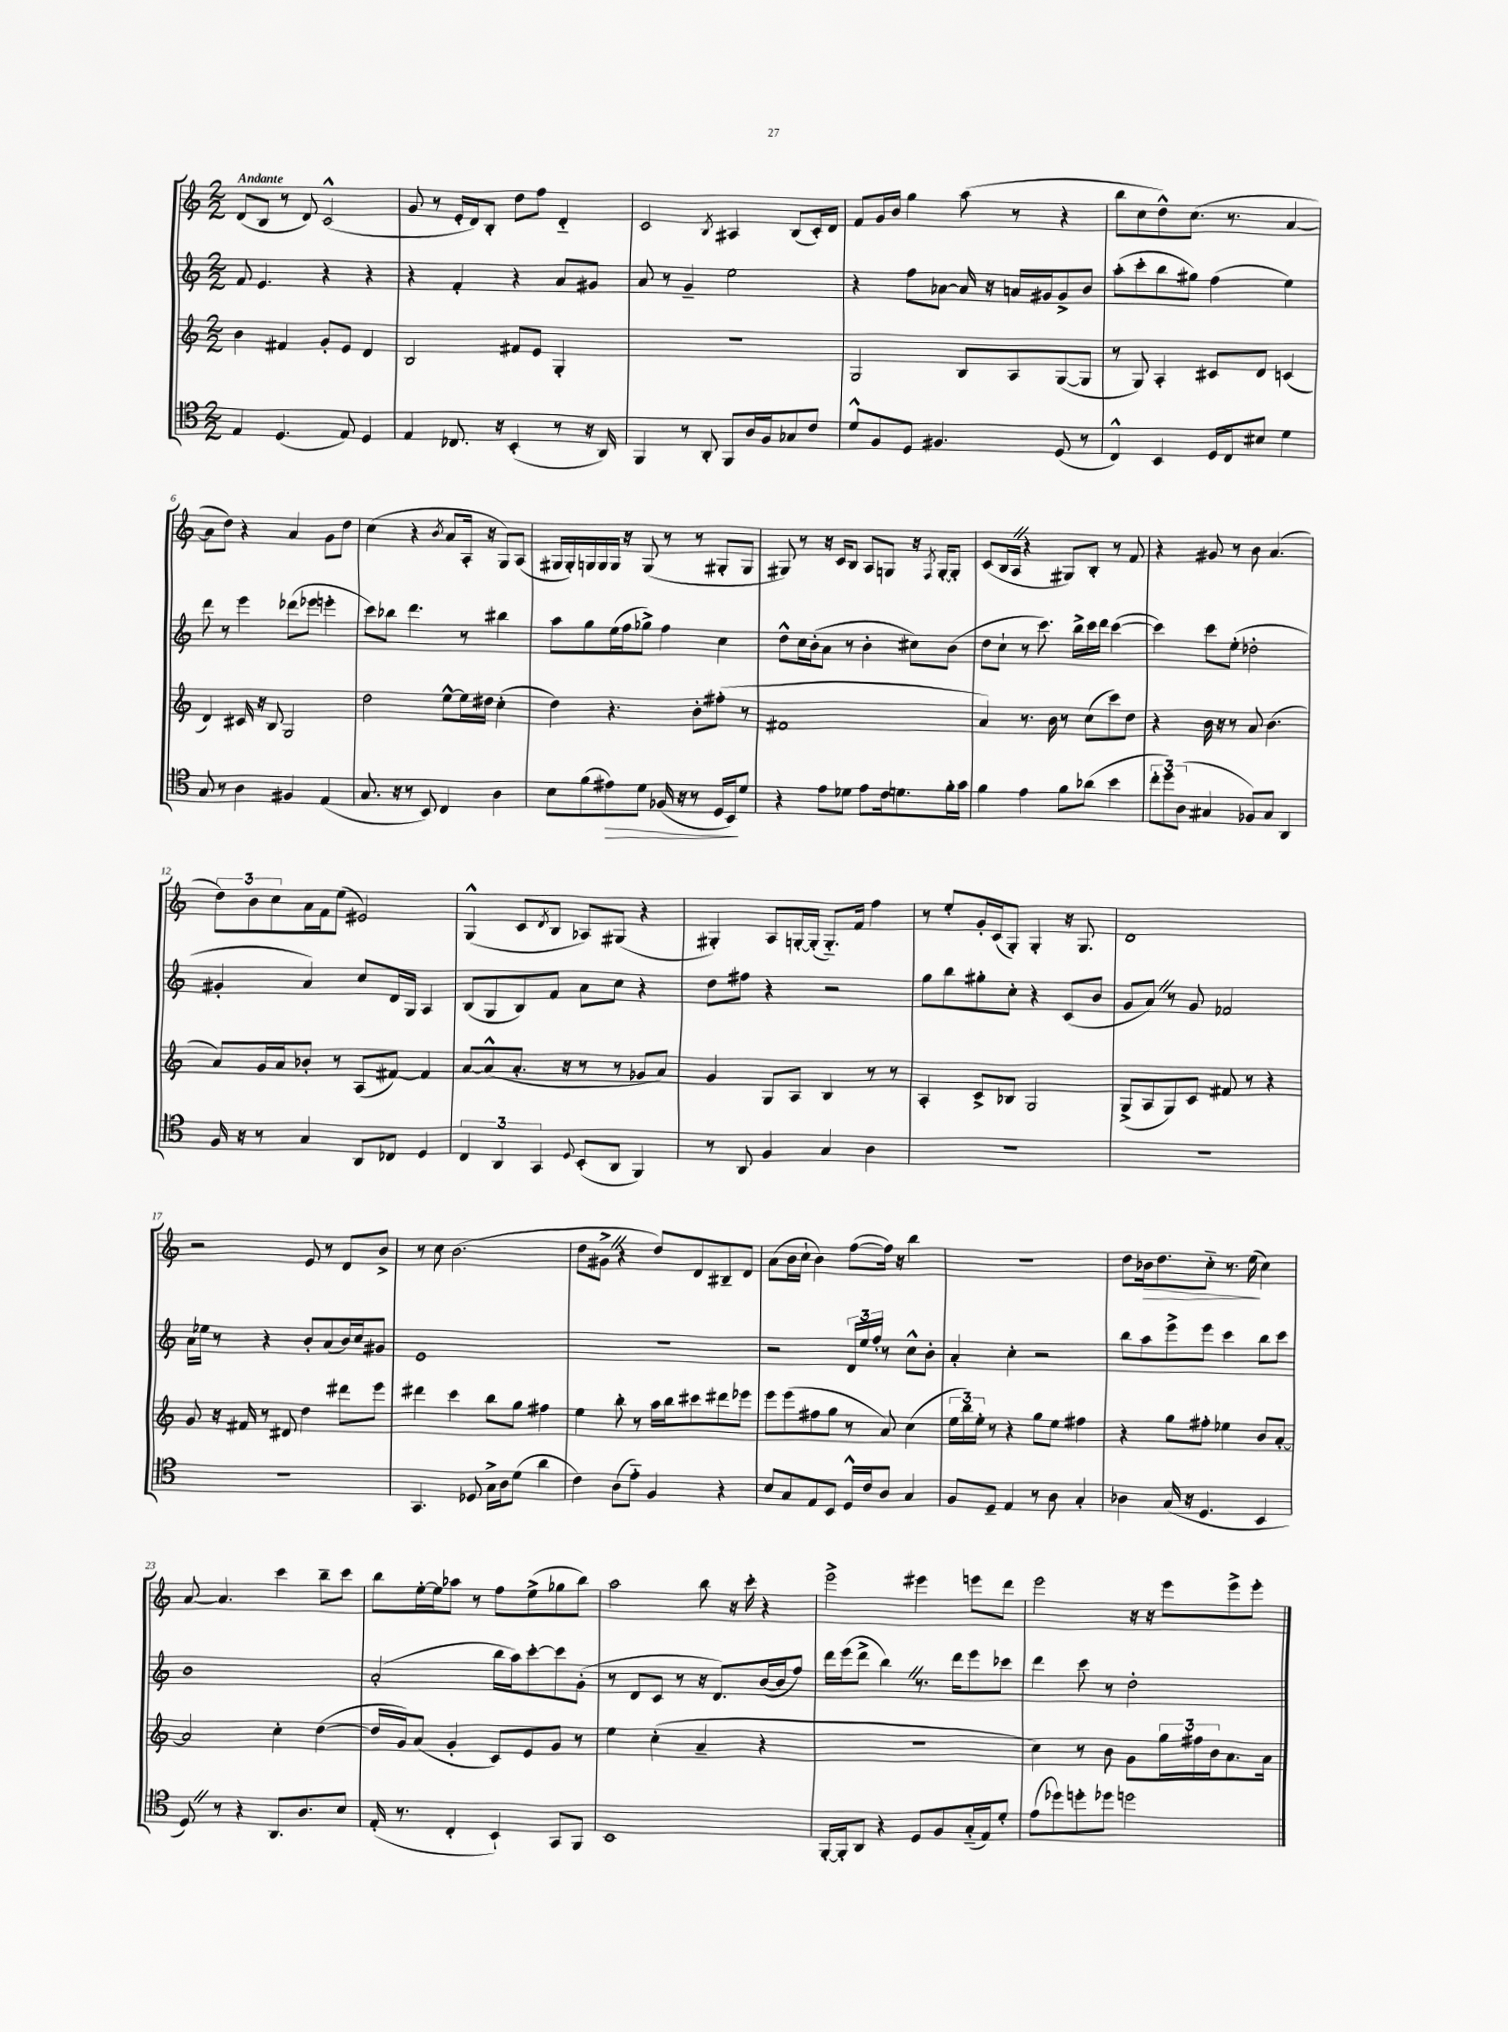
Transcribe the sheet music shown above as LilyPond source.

<<
\new StaffGroup <<
\new Staff = "s0" {
    \clef treble \key c \major \numericTimeSignature \time 2/2 \tempo "Andante"
    d'8( b8 r8 d'8) c'2-^( |
    g'8 r8 e'16-. d'16) b8-. d''8 f''8 d'4-_ |
    c'2 \acciaccatura { b8 } ais4 b8( c'16-.) d'16 |
    f'8 g'16 b'16 g''4 a''8( r8 r4 |
    b''8 c''8 d''8-^) c''8.( r8. a'4~ |
    a'8 d''8) r4 a'4 g'8 d''8 |
    c''4( r4 \acciaccatura { b'8 } a'8 a16-. r16 g8) a8( |
    gis16 gis16-.) g16 g16 g16 r16 g8( r8 r8 gis8-. gis8 |
    gis8) r8 r16 c'16 b8 a8 g8 r16 \acciaccatura { f8 } g16~-. g8-. |
    c'8( b16 a16 \once \override BreathingSign.text = \markup { \musicglyph "scripts.caesura.straight" } \breathe r4 gis8) b8-. r8 f'8 |
    r4 gis'8 r8 b'8 a'4.( |
    \tuplet 3/2 { d''8) b'8 c''8 } a'16 f'16 e''8( eis'2) |
    g4-^( c'8 \acciaccatura { d'8 } b8 aes8) gis8( r4 |
    gis4-.) a8 g16~-. g16-.( g8.-_) f'16 f''4 |
    r8 e''8-. g'16-. c'16( g8-.) g4-. r16 g8. |
    d'1 |
    r2 e'8 r8 d'8 b'8-> |
    r8 c''8 b'2.( |
    d''8 gis'8-> \once \override BreathingSign.text = \markup { \musicglyph "scripts.caesura.straight" } \breathe r4 d''8) d'8 bis8-- d'8 |
    a'8( b'16 c''16-! b'4) f''8~( f''16) r16 b''4 |
    R1 |
    d''8 bes'16\> d''8. c''8-_ r8. e''16\!( c''4) |
    a'8~ a'4. c'''4 b''8-- c'''8 |
    b''8 e''16~-. e''16 aes''8 r8 f''8 e''8->( ges''8 b''8) |
    a''2 b''8 r16 c'''16-. r4 |
    e'''2-> eis'''4 e'''8 d'''8 |
    e'''2 r16 r16 e'''8 e'''8-> e'''8-. \bar "|." |
}
\new Staff = "s1" {
    \clef treble \key c \major \numericTimeSignature \time 2/2
    f'8 e'4. r4 r4 |
    r4 f'4-. r4 a'8 gis'8 |
    a'8 r8 g'4-- e''2 |
    r4 f''8 aes'8~ aes'16 r16 a'16 gis'16 gis'8-> b'8 |
    a''8-.( c'''8-. b''8 gis''8) f''4( e''4) |
    d'''8 r8 e'''4 des'''8( ees'''8 e'''4-. |
    c'''8) bes''8 d'''4. r8 bis''4 |
    a''8 g''8 e''16( f''16 ges''8->) f''4 c''4 |
    d''8-^ c''16 b'16-.( a'8 r8 b'4-. cis''8) b'8( |
    d''8 c''8-! r8 c'''8.) b''16-> c'''16 d'''16 c'''4~( |
    c'''4) c'''8 e''8-.( des''2-. |
    gis'4-. a'4) c''8 d'16 g16 a4 |
    b8( g8 b8) f'8 a'8 c''8 r4 |
    d''8 fis''8 r4 r2 |
    g''8 b''8 gis''8-. c''8-. r4 c'8( b'8 |
    g'8 a'8) \once \override BreathingSign.text = \markup { \musicglyph "scripts.caesura.straight" } \breathe r8 g'8 fes'2 |
    a'16 ees''16 r8 r4 b'8-. a'8( b'16) c''16 gis'8 |
    e'1 |
    R1 |
    r2 \tuplet 3/2 { d'16 e''16 f''16-. } r8 c''8-^ b'8-. |
    a'4-. c''4-. r2 |
    b''8 a''8 e'''8-> e'''8 c'''4 b''8 c'''8 |
    b'1 |
    a'2-.( b''16 a''16) c'''8~-. c'''8 g'8-.( |
    r8 d'8 c'8 r8 r16 d'8.) b'16~( b'16 f''8) |
    d'''16 e'''16( d'''8-> b''4) \once \override BreathingSign.text = \markup { \musicglyph "scripts.caesura.straight" } \breathe r8. d'''16 e'''8 ces'''8 |
    d'''4 c'''8 r8 d''2-. \bar "|." |
}
\new Staff = "s2" {
    \clef treble \key c \major \numericTimeSignature \time 2/2
    b'4 fis'4 g'8-. e'8 d'4 |
    b2 fis'8 e'8 g4-. |
    R1 |
    g2 b8 a8 g8~( g8 |
    r8 g8) a4-. cis'8 d'8 c'4( |
    d'4) cis'16 r16 b8 g2 |
    d''2 e''8~-^ e''16 dis''16 c''4-.( |
    d''4) r4. b'8-. fis''8-.( r8 |
    fis'1 |
    a'4) r8. b'16 r8 c''8( c'''8) d''8 |
    r4 b'16 r16 r8 a'8 b'4.( |
    a'8) g'16 a'16 bes'8-. r8 a8( fis'8~) fis'4 |
    a'8~ a'8-^( a'8.-. r16 r8 r8 ges'8 a'8) |
    g'4 g8 a8 b4 r8 r8 |
    a4-. c'8-> bes8 g2 |
    g8->( a8 g8) c'8 fis'8 r8 r4 |
    g'8 r16 fis'16 r8 dis'8 d''4 dis'''8 e'''8 |
    dis'''4 c'''4 b''8 g''8 fis''4 |
    e''4 b''8-. r8 a''16 b''16 cis'''8 dis'''8 ees'''8 |
    e'''8 e'''8( fis''8 g''8 r8 a'8) c''4( |
    \tuplet 3/2 { e''16 b''16) e''16-. } r8 r4 g''8 e''8 fis''4 |
    r4 g''8 fis''8-. ees''4 b'8 a'8~-. |
    a'2 c''4-. d''4~( |
    d''16 g'16) a'8( g'4-. c'8) e'8 g'8 r8 |
    e''4 c''4-.( a'4-- r4 |
    R1 |
    c''4) r8 b'8 g'8 \tuplet 3/2 { g''16 fis''16 b'16 } a'8. a'16 \bar "|." |
}
\new Staff = "s3" {
    \clef tenor \key c \major \numericTimeSignature \time 2/2
    e4 d4.( e8) d4 |
    e4 ces8. r16 b,4-.( r8 r16 a,16) |
    f,4 r8 a,8-. f,8 a16 f16 ges8 c'8 |
    d'8-^ f8 d8 fis4. d8( r8 |
    c4-^) b,4 d16 c16 bis8 d'4 |
    g8 r8 a4 fis4 e4( |
    g8. r16 r8 b,8) c4 a4 |
    b8 f'8( eis'8\>) d'8 fes16( r16 r8 d16 b,16\!) d'8 |
    r4 e'8 des'8 e'8 c'16 d'8. f'16-. g'16 |
    f'4 e'4 f'8 aes'8( b'4 |
    \tuplet 3/2 { c''8-. d''8) a8( } gis4 fes8) gis8 a,4 |
    f16 r16 r8 g4 a,8 ces8 d4 |
    \tuplet 3/2 { c4 a,4 g,4 } \appoggiatura { d8 } b,8-.( a,8 f,4) |
    r8 a,8 f4 g4 a4 |
    R1 |
    R1 |
    R1 |
    g,4. des8 g16-> a16 d'8( a'4 |
    c'4) a8( e'8-_) f4 r4 |
    b8 g8 e8 b,8 d16-^ c'16 a8 g4 |
    f8 d8-- e4 r8 a8 g4-. |
    aes4 g16( r16 d4. b,4 |
    d8) \once \override BreathingSign.text = \markup { \musicglyph "scripts.caesura.straight" } \breathe r8 r4 a,8. a8. b8 |
    e16-.( r8. c4-. b,4-!) g,8 f,8 |
    b,1 |
    f,16~-. f,16-. a,8 r4 d8 f8 g16-_( e16) d'8-. |
    e'8( des''8) d''8-. des''8 d''2 \bar "|." |
}
>>
>>
